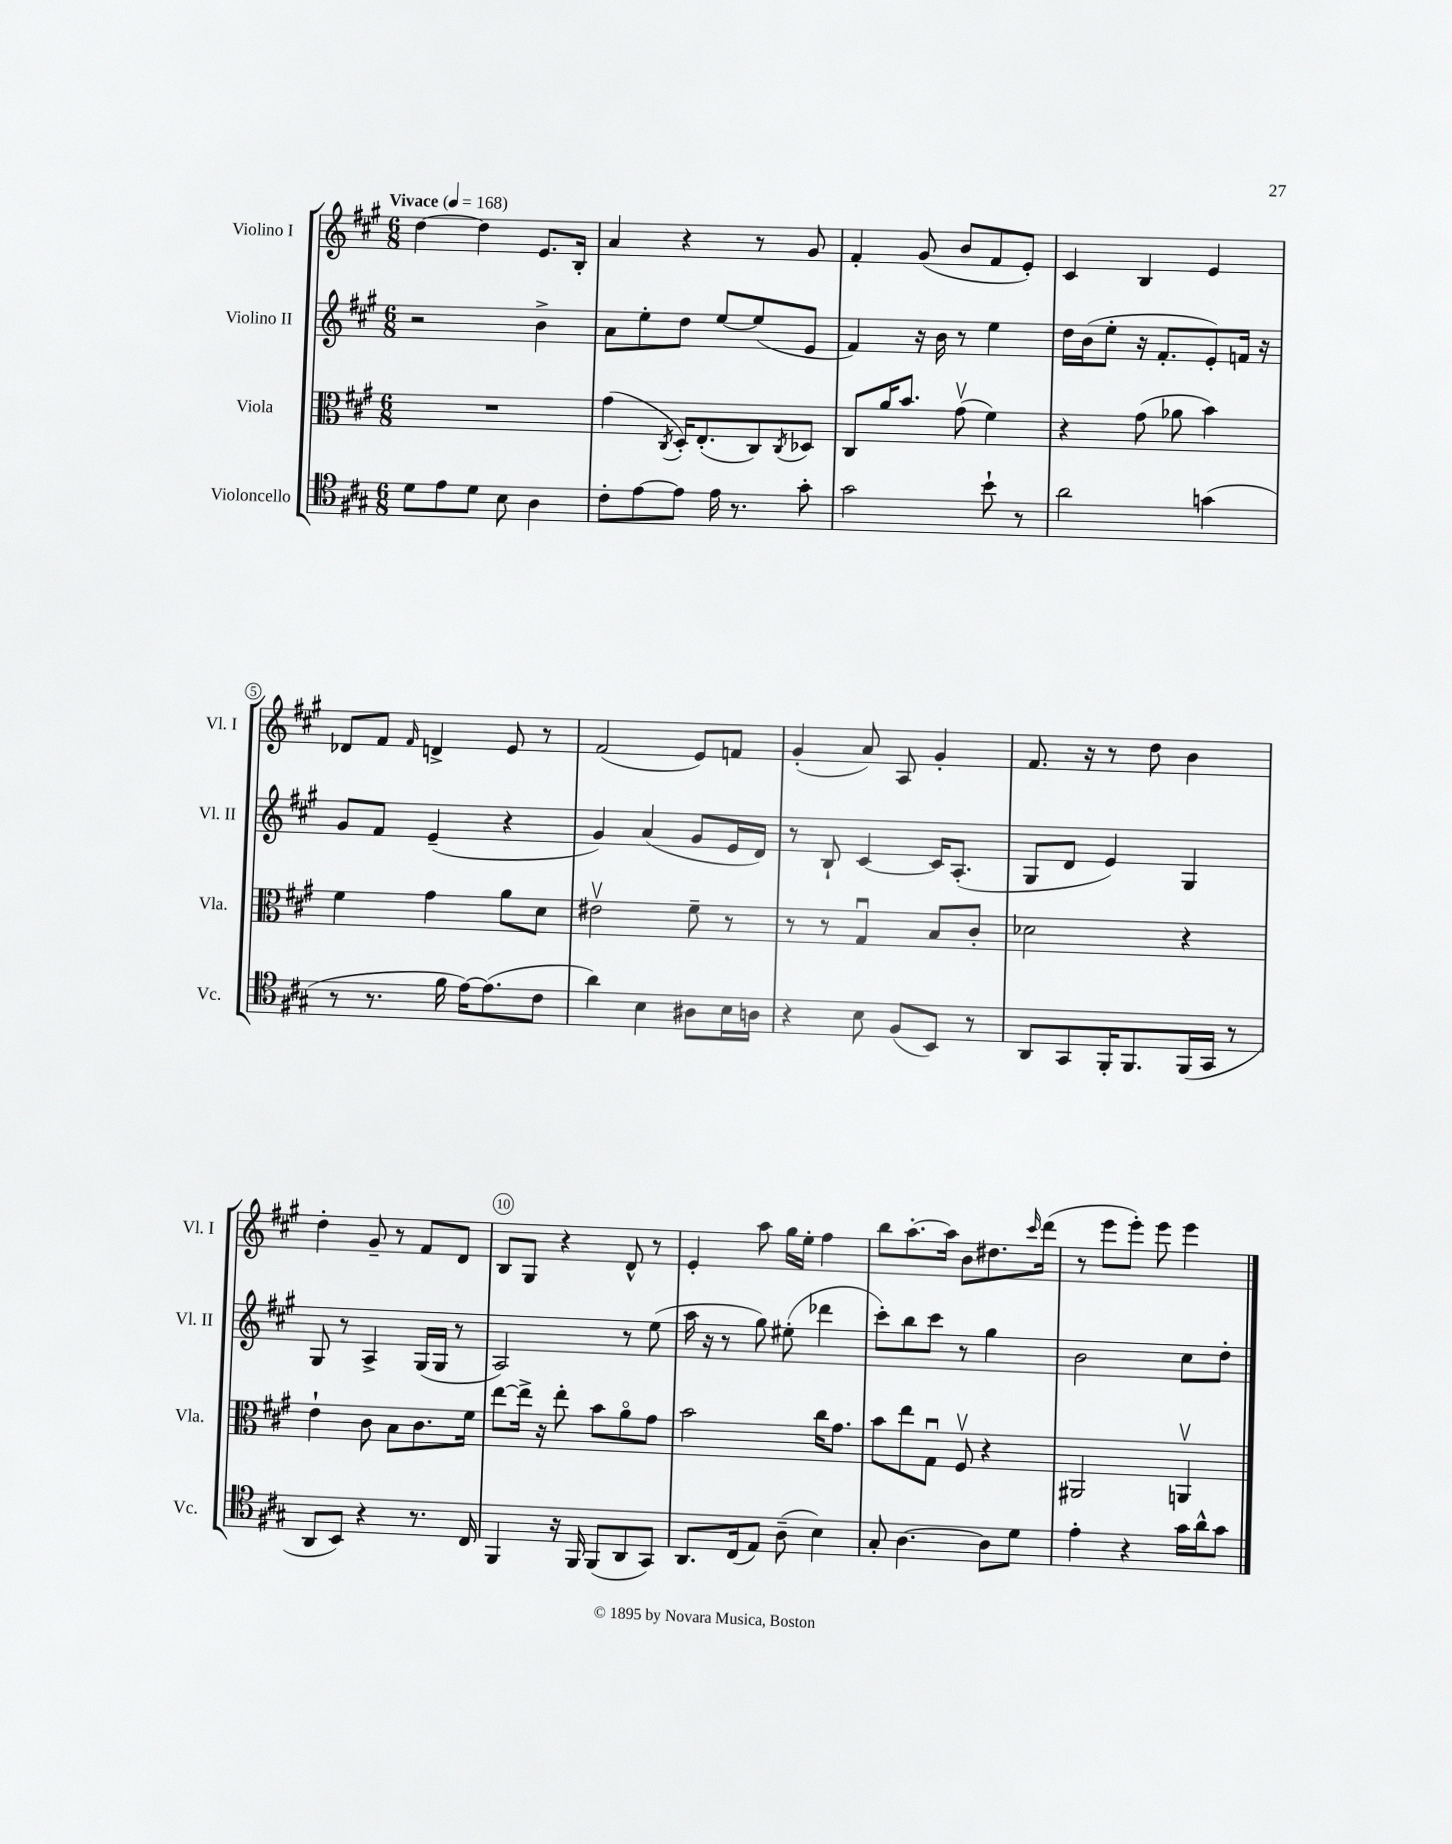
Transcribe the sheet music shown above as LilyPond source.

<<
\new StaffGroup <<
\new Staff = "s0" \with { instrumentName = "Violino I" shortInstrumentName = "Vl. I" } {
    \clef treble \key a \major \numericTimeSignature \time 6/8 \tempo "Vivace" 4 = 168
    d''4~ d''4 e'8. b16-. |
    a'4 r4 r8 gis'8 |
    fis'4-. gis'8( b'8 fis'8 e'8-.) |
    cis'4 b4 e'4 |
    des'8 fis'8 \grace { fis'16 } d'4-> e'8 r8 |
    fis'2( e'8) f'8 |
    gis'4-.( a'8) a8 gis'4-. |
    fis'8. r16 r8 d''8 b'4 |
    d''4-. gis'8-- r8 fis'8 d'8 |
    b8 gis8 r4 d'8-^ r8 |
    e'4-. a''8 gis''16 e''16-. fis''4 |
    b''8 a''8.~-. a''16 b'8 dis''8. \grace { cis'''16 } d'''16( |
    r8 e'''8 e'''8-.) e'''8 e'''4 \bar "|." |
}
\new Staff = "s1" \with { instrumentName = "Violino II" shortInstrumentName = "Vl. II" } {
    \clef treble \key a \major \numericTimeSignature \time 6/8
    r2 b'4-> |
    a'8 e''8-. d''8 e''8~ e''8( e'8 |
    fis'4) r16 b'16 r8 e''4 |
    d''16 b'16( e''8-. r16 fis'8.-. e'8-.) f'16 r16 |
    gis'8 fis'8 e'4--( r4 |
    gis'4) a'4( gis'8 e'16 d'16) |
    r8 b8-! cis'4~ cis'16 a8.-.( |
    gis8 d'8 e'4) gis4 |
    gis8 r8 a4-> gis16( gis16 r8 |
    a2) r8 e''8( |
    a''16 r16 r8 gis''8) eis''8-.( des'''4 |
    cis'''8-.) b''8 cis'''8 r8 gis''4 |
    b'2 cis''8 d''8-. \bar "|." |
}
\new Staff = "s2" \with { instrumentName = "Viola" shortInstrumentName = "Vla." } {
    \clef alto \key a \major \numericTimeSignature \time 6/8
    R2. |
    gis'4( \acciaccatura { cis8 } d16-.) e8.-.( cis8) \acciaccatura { cis8 } des8 |
    cis8 a'16 b'8. gis'8\upbow( fis'4) |
    r4 gis'8( aes'8 b'4) |
    fis'4 gis'4 a'8 d'8 |
    eis'2\upbow fis'8-- r8 |
    r8 r8 gis4\downbow b8 cis'8-. |
    des'2 r4 |
    e'4-! cis'8 b8 cis'8. fis'16 |
    e''8~ e''16-> r16 e''8-. b'8 a'8\flageolet gis'8 |
    b'2 cis''16 gis'8. |
    b'8 e''8 gis8\downbow fis8\upbow r4 |
    ais,2 a,4\upbow \bar "|." |
}
\new Staff = "s3" \with { instrumentName = "Violoncello" shortInstrumentName = "Vc." } {
    \clef tenor \key a \major \numericTimeSignature \time 6/8
    d'8 e'8 d'8 b8 a4 |
    cis'8-. e'8~ e'8 e'16 r8. gis'8-. |
    gis'2 b'8-! r8 |
    a'2 g'4( |
    r8 r8. fis'16 e'16~) e'8.( cis'8 |
    a'4) b4 ais8 b16 a16 |
    r4 b8 fis8( b,8) r8 |
    a,8 gis,8 fis,16-. fis,8. fis,16( gis,16 r8 |
    a,8 b,8) r4 r8. cis16 |
    fis,4 r16 fis,16 fis,8( a,8 gis,8) |
    a,8. cis16( e8) a8--( b4) |
    gis8-. a4.~ a8 d'8 |
    e'4-. r4 gis'16 a'16-^ gis'8 \bar "|." |
}
>>
>>
\layout { \context { \Score \override BarNumber.break-visibility = ##(#f #t #t) barNumberVisibility = #(every-nth-bar-number-visible 5) \override BarNumber.stencil = #(make-stencil-circler 0.1 0.3 ly:text-interface::print) } }
